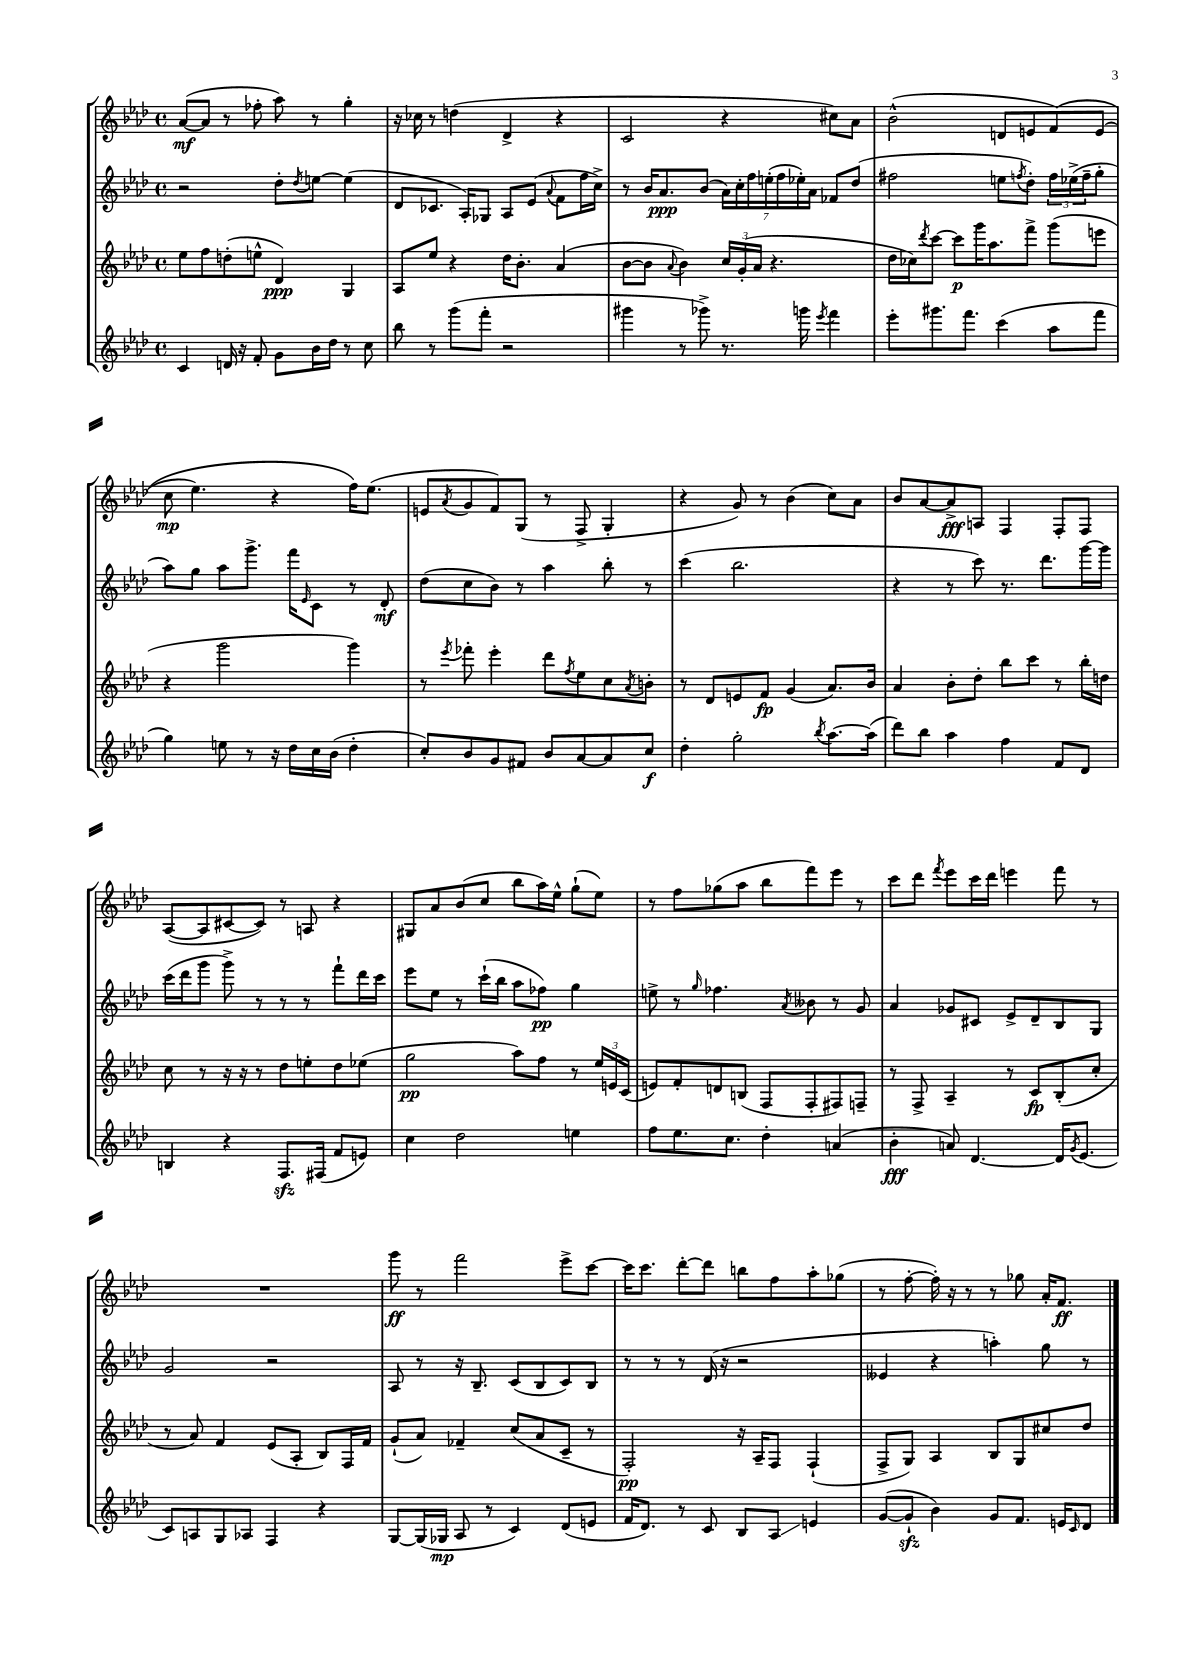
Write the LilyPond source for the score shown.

<<
\new StaffGroup <<
\new Staff = "s0" {
    \clef treble \key aes \major \defaultTimeSignature \time 4/4
    aes'8~\mf( aes'8 r8 fes''8-. aes''8) r8 g''4-. |
    r16 ces''16 r8 d''4( des'4-> r4 |
    c'2 r4 cis''8) aes'8 |
    bes'2-^( d'8 e'8 f'8)\( e'8( |
    c''8\mp ees''4.) r4 f''16\) ees''8.( |
    e'8 \acciaccatura { aes'8 } g'8 f'8) g8( r8 f8-> g4-. |
    r4 g'8) r8 bes'4( c''8) aes'8 |
    bes'8 aes'8~ aes'8->\fff a8 f4 f8-. f8 |
    aes8~( aes8 cis'8~ cis'8) r8 a8 r4 |
    gis8 aes'8 bes'8( c''8 bes''8 aes''16) ees''16-^ g''8-!( ees''8) |
    r8 f''8 ges''8( aes''8 bes''8 f'''8) ees'''8 r8 |
    c'''8 des'''8 \acciaccatura { f'''8 } ees'''8 c'''16 des'''16 e'''4 f'''8 r8 |
    R1 |
    g'''8\ff r8 f'''2 ees'''8-> c'''8~ |
    c'''16 c'''8. des'''8~-. des'''8 b''8 f''8 aes''8-. ges''8( |
    r8 f''8~-. f''16-.) r16 r8 r8 ges''8 aes'16-. f'8.\ff \bar "|." |
}
\new Staff = "s1" {
    \clef treble \key aes \major \defaultTimeSignature \time 4/4
    r2 des''8-. \acciaccatura { des''8 } e''8~ e''4( |
    des'8 ces'8. aes16-.) ges8 aes8 ees'8( \appoggiatura { aes'8 } f'8 f''16 c''16->) |
    r8 bes'16 aes'8.\ppp bes'8( \tuplet 7/4 { aes'16) c''16-. f''16 e''16-.( f''16 ees''16-.) aes'16 } fes'8 des''8( |
    fis''2 e''8 \acciaccatura { f''8 } des''8-.) \tuplet 3/2 { f''16 ees''16->( f''16-- } g''8-. |
    aes''8) g''8 aes''8 g'''8.-> f'''16 \grace { ees'16 } c'8 r8 des'8-.\mf |
    des''8( c''8 bes'8) r8 aes''4 bes''8-. r8 |
    c'''4( bes''2. |
    r4 r8 c'''8) r8. des'''8. g'''16~ g'''16 |
    c'''16( des'''16 g'''8 g'''8->) r8 r8 r8 f'''8-! des'''16 c'''16 |
    ees'''8 ees''8 r8 c'''16-!( bes''16 aes''8 fes''8\pp) g''4 |
    e''8-> r8 \grace { g''16 } fes''4. \acciaccatura { aes'8 } beses'8 r8 g'8 |
    aes'4 ges'8 cis'8 ees'8-> des'8-- bes8 g8 |
    g'2 r2 |
    aes8 r8 r16 bes8.-- c'8( bes8 c'8) bes8 |
    r8 r8 r8 des'16( r16 r2 |
    eeses'4 r4 a''4-.) g''8 r8 \bar "|." |
}
\new Staff = "s2" {
    \clef treble \key aes \major \defaultTimeSignature \time 4/4
    ees''8 f''8 d''8-.( e''8-^ des'4\ppp) g4 |
    aes8 ees''8 r4 des''16 bes'8.-. aes'4( |
    bes'8~ bes'8 \appoggiatura { aes'8 } bes'4) \tuplet 3/2 { c''16 g'16-.( aes'16 } r4. |
    des''16 ces''16) \acciaccatura { des'''8 } c'''8~ c'''8\p g'''16 aes''8. f'''8-> g'''8( e'''8 |
    r4 g'''2 g'''4) |
    r8 \acciaccatura { ees'''8 } fes'''8-. ees'''4-. des'''8 \acciaccatura { f''8 } ees''8 c''8 \acciaccatura { aes'8 } b'8-. |
    r8 des'8 e'8 f'8\fp g'4( aes'8.) bes'16 |
    aes'4 bes'8-. des''8-. bes''8 c'''8 r8 bes''16-. d''16 |
    c''8 r8 r16 r16 r8 des''8 e''8-. des''8 ees''8( |
    g''2\pp aes''8) f''8 r8 \tuplet 3/2 { ees''16 e'16 c'16( } |
    e'8) f'8-. d'8 b8( f8 f8-. fis8) f8-- |
    r8 f8-> aes4-- r8 c'8\fp bes8-.( c''8-. |
    r8 aes'8) f'4 ees'8( aes8-. bes8) f16 f'16 |
    g'8-!( aes'8) fes'4-- c''8( aes'8 c'8-- r8 |
    f2-.\pp) r16 aes16-- f8 f4-!( |
    f8-> g8) aes4 bes8 g8 cis''8 des''8 \bar "|." |
}
\new Staff = "s3" {
    \clef treble \key aes \major \defaultTimeSignature \time 4/4
    c'4 d'16 r16 f'8-. g'8 bes'16 des''16 r8 c''8 |
    bes''8 r8 g'''8( f'''8-. r2 |
    gis'''4 r8 ges'''8->) r8. g'''16 \acciaccatura { ees'''8 } f'''4 |
    ees'''8-. gis'''8. f'''8. c'''4( aes''8 f'''8 |
    g''4) e''8 r8 r16 des''16 c''16 bes'16( des''4-. |
    c''8-.) bes'8 g'8 fis'8 bes'8 aes'8~ aes'8 c''8\f |
    des''4-. g''2-. \acciaccatura { bes''8 } aes''8.~ aes''16( |
    des'''8) bes''8 aes''4 f''4 f'8 des'8 |
    b4 r4 f8.\sfz fis16( f'8 e'8) |
    c''4 des''2 e''4 |
    f''8 ees''8. c''8. des''4-. a'4( |
    bes'4-.\fff a'8) des'4.~ des'16 \acciaccatura { g'8 } ees'8.( |
    c'8) a8 g8 aes8 f4 r4 |
    g8~ g16( ges16\mp aes8 r8 c'4) des'8( e'8 |
    f'16 des'8.) r8 c'8 bes8 aes8\glissando e'4 |
    g'8~( g'8-!\sfz bes'4) g'8 f'8. e'16 \grace { c'16 } des'8 \bar "|." |
}
>>
>>
\layout { \context { \Score \remove "Bar_number_engraver" } }
